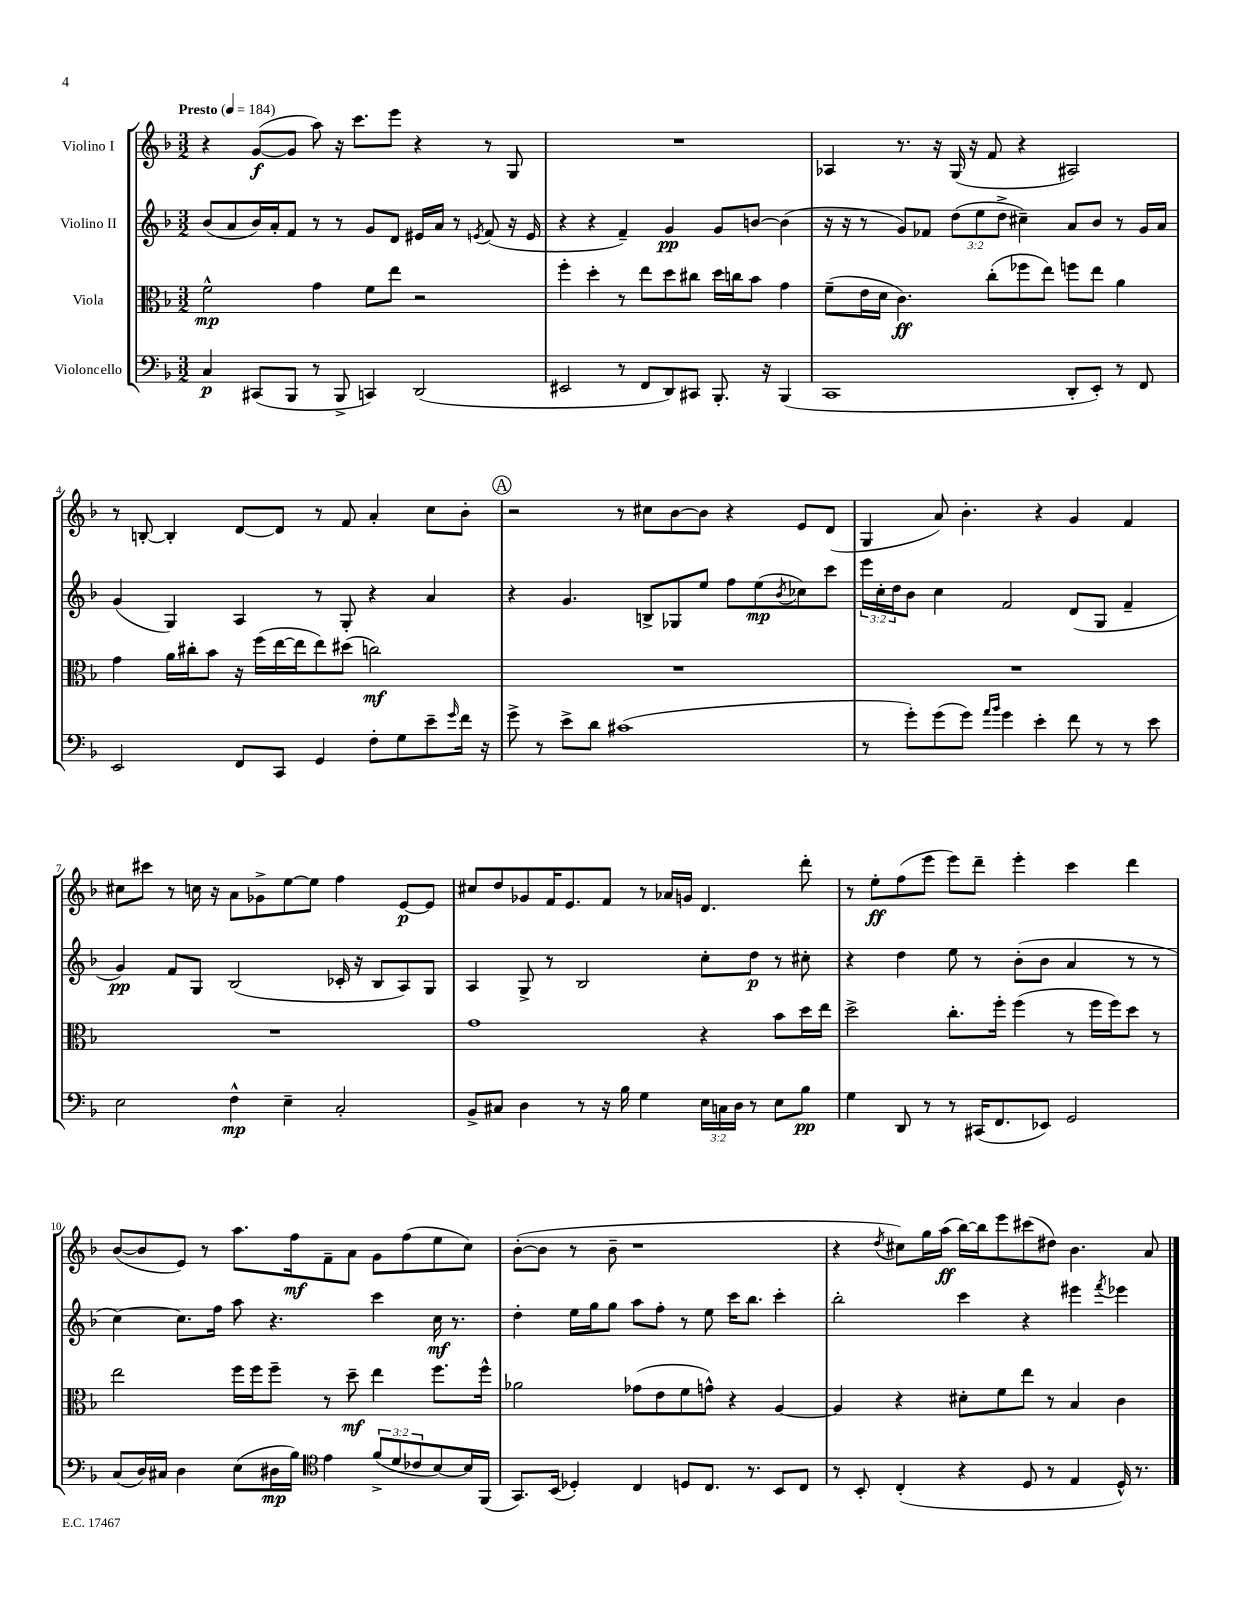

**kern	**dynam	**kern	**dynam	**kern	**dynam	**kern	**dynam
*part4	*part4	*part3	*part3	*part2	*part2	*part1	*part1
*staff4	*staff4	*staff3	*staff3	*staff2	*staff2	*staff1	*staff1
*I"Violoncello	*	*I"Viola	*	*I"Violino II	*	*I"Violino I	*
*clefF4	*	*clefC3	*	*clefG2	*	*clefG2	*
*k[b-]	*	*k[b-]	*	*k[b-]	*	*k[b-]	*
*M3/2	*	*M3/2	*	*M3/2	*	*M3/2	*
*MM184	*	*MM184	*	*MM184	*	*MM184	*
=1	=1	=1	=1	=1	=1	=1	=1
!	!	!	!	!	!	!LO:TX:a:B:t=Presto	!
4C/	p	2f^^\	mp	(8b-/L	.	4r	.
.	.	.	.	8a/	.	.	.
(8CC#X/L	.	.	.	16b-/L)	.	([8g/L	f
.	.	.	.	16a'/J	.	.	.
8BBB-/J	.	.	.	8f/J	.	8g/J]	.
8r	.	4g\	.	8r	.	8aa\)	.
8BBB-^/	.	.	.	8r	.	16r	.
.	.	.	.	.	.	8.ccc\L	.
4CCn/)	.	8f\L	.	8g/L	.	.	.
.	.	8ee\J	.	8d/J	.	8eee\J	.
(2DD/	.	2r	.	16e#X/LL	.	4r	.
.	.	.	.	16a/JJ	.	.	.
.	.	.	.	8r	.	.	.
.	.	.	.	8qen/	.	.	.
.	.	.	.	(8f/	.	8r	.
.	.	.	.	16r	.	8G/	.
.	.	.	.	16e/	.	.	.
=2	=2	=2	=2	=2	=2	=2	=2
2EE#X/	.	4ff'\	.	4r	.	1.r	.
.	.	4dd'\	.	4r	.	.	.
8r	.	8r	.	4f~/)	.	.	.
8FF/L	.	8ee\L	.	.	.	.	.
8DD/)	.	8dd\	.	4g/	pp	.	.
8CC#X/J	.	8cc#X\J	.	.	.	.	.
8.BBB-'/	.	16dd\LL	.	8g/L	.	.	.
.	.	16ccn\J	.	.	.	.	.
.	.	8b-\J	.	[8bn/J	.	.	.
16r	.	.	.	.	.	.	.
(4BBB-/	.	4g\	.	(4b\]	.	.	.
=3	=3	=3	=3	=3	=3	=3	=3
1CC	.	(8f~\L	.	16r	.	4A-X/	.
.	.	.	.	16r	.	.	.
.	.	16e\L	.	8r	.	.	.
.	.	16d\JJ	.	.	.	.	.
.	.	4.c\)	ff	8g/L)	.	8.r	.
.	.	.	.	8f-X/J	.	.	.
.	.	.	.	.	.	16r	.
.	.	.	.	(12dd\L	.	(16G/	.
.	.	.	.	.	.	16r	.
.	.	.	.	12ee\	.	.	.
.	.	(8cc'\L	.	.	.	8f/	.
.	.	.	.	12dd^\J	.	.	.
.	.	8ff-X\	.	4cc#X~\)	.	4r	.
.	.	8ee\J)	.	.	.	.	.
8DD'/L	.	8ffn\L	.	8a/L	.	2A#X/)	.
8EE'/J)	.	8ee\J	.	8b-/J	.	.	.
8r	.	4a\	.	8r	.	.	.
8FF/	.	.	.	16g/LL	.	.	.
.	.	.	.	16a/JJ	.	.	.
!!LO:LB:g=z
=4	=4	=4	=4	=4	=4	=4	=4
2EE/	.	4g\	.	(4g/	.	8r	.
.	.	.	.	.	.	[8Bn'/	.
.	.	16a\LL	.	4G/)	.	4B'/]	.
.	.	16cc#X'\J	.	.	.	.	.
.	.	8b-\J	.	.	.	.	.
8FF/L	.	16r	.	4A/	.	[8d/L	.
.	.	(16ff\LL	.	.	.	.	.
8CC/J	.	[16ee\	.	.	.	8d/J]	.
.	.	16ee\J]	.	.	.	.	.
4GG/	.	8ee\)	.	8r	.	8r	.
.	.	(8dd#X\J	.	8G'/	.	8f/	.
8F'\L	.	2ccn\)	mf	4r	.	4a'/	.
8G\	.	.	.	.	.	.	.
8e~\	.	.	.	4a/	.	8cc\L	.
16qqg/	.	.	.	.	.	.	.
16f\Jk	.	.	.	.	.	8b-'\J	.
16r	.	.	.	.	.	.	.
!!LO:REH:place=s1:t=A
=5	=5	=5	=5	=5	=5	=5	=5
8g^\	.	1.r	.	4r	.	2r	.
8r	.	.	.	.	.	.	.
8e^\L	.	.	.	4.g/	.	.	.
8d\J	.	.	.	.	.	.	.
(1c#X	.	.	.	.	.	8r	.
.	.	.	.	8Bn^/L	.	8cc#X\L	.
.	.	.	.	8G-X/	.	[8b-\	.
.	.	.	.	8ee/J	.	8b-\J]	.
.	.	.	.	8ff\L	.	4r	.
.	.	.	.	(8ee\	mp	.	.
.	.	.	.	8qb-/	.	.	.
.	.	.	.	8cc-X\)	.	8e/L	.
.	.	.	.	8ccc\J	.	(8d/J	.
=6	=6	=6	=6	=6	=6	=6	=6
8r	.	1.r	.	24eee\LL	.	4G/	.
.	.	.	.	24cc'\	.	.	.
.	.	.	.	24dd\J	.	.	.
8g'\L)	.	.	.	8b-\J	.	.	.
(8g\	.	.	.	4cc\	.	8a/)	.
8g\J)	.	.	.	.	.	4.b-'\	.
16qqa/LL	.	.	.	.	.	.	.
16qqb-/JJ	.	.	.	.	.	.	.
4g\	.	.	.	2f/	.	.	.
4e'\	.	.	.	.	.	4r	.
8f\	.	.	.	(8d/L	.	4g/	.
8r	.	.	.	8G/J	.	.	.
8r	.	.	.	4f~/	.	4f/	.
8e\	.	.	.	.	.	.	.
!!LO:LB:g=z
=7	=7	=7	=7	=7	=7	=7	=7
2E\	.	1.r	.	4g/)	pp	8cc#X\L	.
.	.	.	.	.	.	8ccc#X\J	.
.	.	.	.	8f/L	.	8r	.
.	.	.	.	8G/J	.	16ccn\	.
.	.	.	.	.	.	16r	.
4F^^\	mp	.	.	(2B-/	.	8a\L	.
.	.	.	.	.	.	8g-X^\	.
4E~\	.	.	.	.	.	[8ee\	.
.	.	.	.	.	.	8ee\J]	.
2C'/	.	.	.	16c-X'/	.	4ff\	.
.	.	.	.	16r	.	.	.
.	.	.	.	8B-/L	.	.	.
.	.	.	.	8A/)	.	[8e/L	p
.	.	.	.	8G/J	.	8e/J]	.
=8	=8	=8	=8	=8	=8	=8	=8
8BB-^/L	.	1g	.	4A/	.	8cc#X/L	.
8C#X/J	.	.	.	.	.	8dd/	.
4D\	.	.	.	8G^/	.	8g-X/	.
.	.	.	.	8r	.	16f/K	.
.	.	.	.	.	.	8.e/	.
8r	.	.	.	2B-/	.	.	.
16r	.	.	.	.	.	8f/J	.
16B-\	.	.	.	.	.	.	.
4G\	.	.	.	.	.	8r	.
.	.	.	.	.	.	16a-X/LL	.
.	.	.	.	.	.	16gn/JJ	.
24E\LL	.	4r	.	8cc'\L	.	4.d/	.
24Cn\	.	.	.	.	.	.	.
24D\JJ	.	.	.	.	.	.	.
8r	.	.	.	8dd\J	p	.	.
8E\L	.	8b-\L	.	8r	.	.	.
8B-\J	pp	16dd\L	.	8cc#X'\	.	8ddd'\	.
.	.	16ee\JJ	.	.	.	.	.
=9	=9	=9	=9	=9	=9	=9	=9
4G\	.	2dd^\	.	4r	.	8r	.
.	.	.	.	.	.	8ee'\L	ff
8DD/	.	.	.	4dd\	.	(8ff\	.
8r	.	.	.	.	.	8eee\J	.
8r	.	8.cc'\L	.	8ee\	.	8eee\L)	.
(16CC#X/KL	.	.	.	8r	.	8ddd~\J	.
8.FF/	.	16ff'\Jk	.	.	.	.	.
.	.	(4ff\	.	(8b-'\L	.	4eee'\	.
8EE-X/J)	.	.	.	8b-\J	.	.	.
2GG/	.	8r	.	4a/	.	4ccc\	.
.	.	16ff\LL	.	.	.	.	.
.	.	16ff\J)	.	.	.	.	.
.	.	8dd\J	.	8r	.	4ddd\	.
.	.	8r	.	8r	.	.	.
!!LO:LB:g=z
=10	=10	=10	=10	=10	=10	=10	=10
(8C/L	.	2ee\	.	[4cc\)	.	([8b-/L	.
16D/L)	.	.	.	.	.	8b-/]	.
16C#X/JJ	.	.	.	.	.	.	.
4D\	.	.	.	8.cc\L]	.	8e/J)	.
.	.	.	.	.	.	8r	.
.	.	.	.	16ff\Jk	.	.	.
(8E\L	.	16ff\LL	.	8aa\	.	8.aa\L	.
.	.	16ff\J	.	.	.	.	.
16D#X\L	mp	8ff~\J	.	4.r	.	.	.
16B-\JJ)	.	.	.	.	.	16ff\k	mf
*clefC4	*	*	*	*	*	*	*
4e\	.	8r	.	.	.	8f~\	.
.	.	8dd~\	mf	.	.	8a\J	.
(12f^/L	.	4ee\	.	4ccc\	.	8g\L	.
12d/	.	.	.	.	.	.	.
.	.	.	.	.	.	(8ff\	.
12c-X/	.	.	.	.	.	.	.
[8B-/)	.	8.ff\L	.	16cc\	mf	8ee\	.
.	.	.	.	8.r	.	.	.
16B-/L]	.	.	.	.	.	8cc\J)	.
(16FF/JJ	.	16ff^^\Jk	.	.	.	.	.
=11	=11	=11	=11	=11	=11	=11	=11
8.GG/L)	.	2a-X\	.	4dd'\	.	([8b-'\L	.
.	.	.	.	.	.	8b-\J]	.
(16BB-/Jk	.	.	.	.	.	.	.
4D-X'/)	.	.	.	16ee\LL	.	8r	.
.	.	.	.	16gg\J	.	.	.
.	.	.	.	8gg\J	.	8b-~\	.
4C/	.	(8g-X\L	.	8aa\L	.	1r	.
.	.	8e\	.	8ff'\J	.	.	.
8Dn/L	.	8f\	.	8r	.	.	.
8.C/J	.	8gn^^\J)	.	8ee\	.	.	.
.	.	4r	.	16ccc\KL	.	.	.
8.r	.	.	.	8.bb-\J	.	.	.
8BB-/L	.	[4A/	.	4ccc'\	.	.	.
8C/J	.	.	.	.	.	.	.
=12	=12	=12	=12	=12	=12	=12	=12
8r	.	4A/]	.	2bb-'\	.	4r	.
8BB-'/	.	.	.	.	.	.	.
.	.	.	.	.	.	8qdd/	.
(4C'/	.	4r	.	.	.	8cc#X\L)	.
.	.	.	.	.	.	16gg\L	.
.	.	.	.	.	.	(16aa\JJ	ff
4r	.	8d#X'\L	.	4ccc\	.	[16bb-\LL)	.
.	.	.	.	.	.	16bb-\J]	.
.	.	8f\	.	.	.	8eee\	.
8D/	.	8ee\J	.	4r	.	(8ccc#X\	.
8r	.	8r	.	.	.	8dd#X\J)	.
4E/	.	4B-/	.	4eee#X\	.	4.b-\	.
.	.	.	.	8qfff/	.	.	.
16D^^/)	.	4c\	.	4eee-X\	.	.	.
8.r	.	.	.	.	.	.	.
.	.	.	.	.	.	8a/	.
==	==	==	==	==	==	==	==
*-	*-	*-	*-	*-	*-	*-	*-
